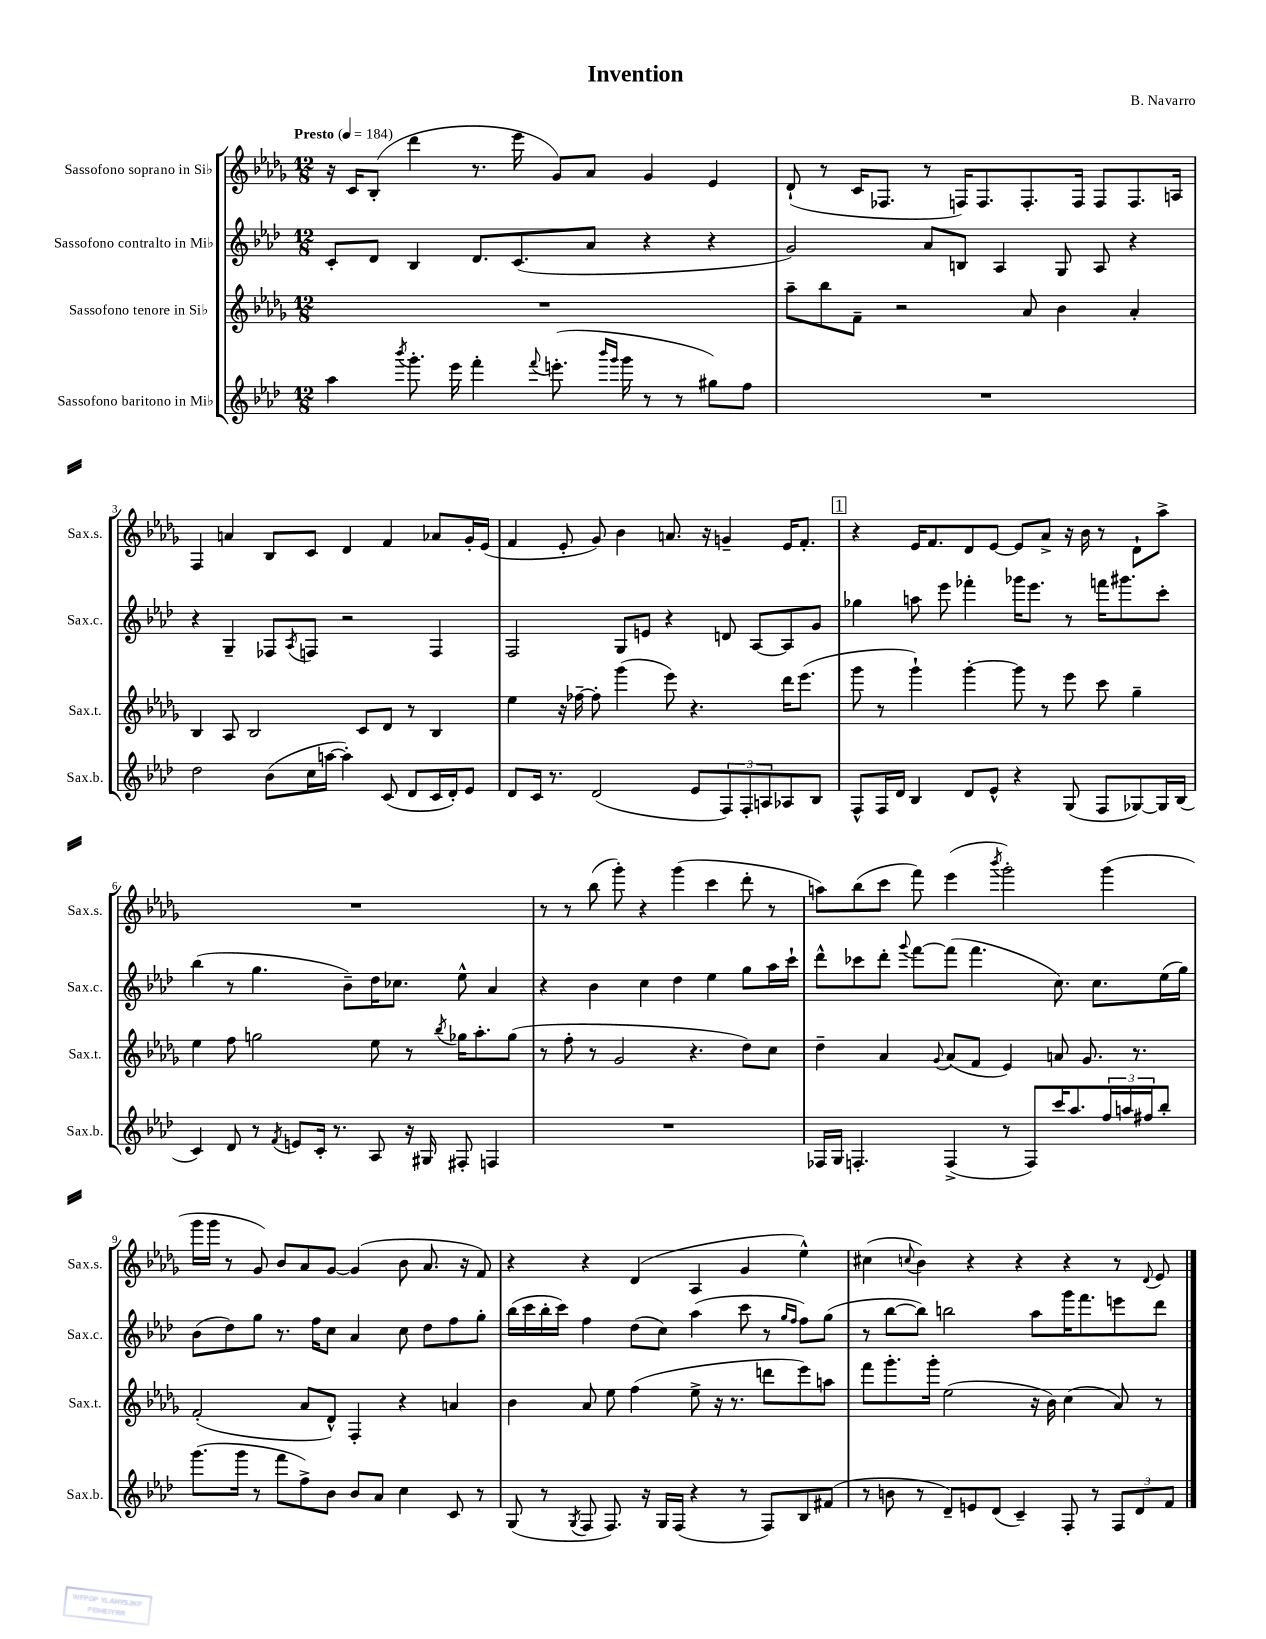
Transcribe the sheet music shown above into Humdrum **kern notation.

**kern	**kern	**kern	**kern
*staff4	*staff3	*staff2	*staff1
*clefG2	*clefG2	*clefG2	*clefG2
*k[b-e-a-d-]	*k[b-e-a-d-g-]	*k[b-e-a-d-]	*k[b-e-a-d-g-]
*M12/8	*M12/8	*M12/8	*M12/8
*MM184	*MM184	*MM184	*MM184
4aa-	1.r	8c'	16r
.	.	.	16c
.	.	8d-	(8B-'
8qbbb-	.	.	.
8.ggg'	.	4B-	4ddd-
16eee-	.	.	.
4fff'	.	8.d-	8.r
.	.	(8.c	16eee-
8qqfff	.	.	.
(8.eee'	.	.	8g-)
.	.	8a-	8a-
16qqbbb-	.	.	.
16qqggg	.	.	.
16ggg	.	.	.
8r	.	4r	4g-
8r	.	.	.
8gg#)	.	4r	4e-
8ff	.	.	.
=	=	=	=
1.r	8aa-~	2g)	(8d-`
.	8bb-	.	8r
.	8f~	.	16c
.	.	.	8.F-
.	2r	.	.
.	.	8a-	8r
.	.	8B	16F)
.	.	.	8.F
.	.	4A-	.
.	8a-	.	8.F'
.	4b-	8G	.
.	.	.	16F
.	.	8A-	8F
.	4a-'	4r	8.F
.	.	.	16A
=	=	=	=
2dd-	4B-	4r	4F
.	8A-	4G~	4a
.	2B-	.	.
(8b-	.	8F-	8B-
.	.	8qA-	.
16cc	.	8F	8c
[16aa	.	.	.
4aa'])	.	2r	4d-
.	8c	.	.
(8c	8d-	.	4f
8d-	8r	.	.
16c	4B-	4F	8a-
16d-')	.	.	.
8e-	.	.	16g-'
.	.	.	(16e-
=	=	=	=
8d-	4ee-	2F	4f
16c	.	.	.
8.r	.	.	.
.	16r	.	8e-'
.	[16ff-~	.	.
(2d-	8ff-']	.	8g-)
.	(4ggg-	8G	4b-
.	.	8e	.
.	8eee-)	4r	8.a
8e-	4.r	.	.
.	.	.	16r
12F)	.	8d	4g~
12F'	.	.	.
.	.	[8A-	.
12A	.	.	.
8A-	16ddd-	8A-]	16e-
.	(8.eee-	.	8.f'
8B-	.	8g	.
=	=	=	=
8F^^	8ggg-	4gg-	4r
16F	8r	.	.
16d-	.	.	.
4B-	4ggg-`)	8aa	16e-
.	.	.	8.f
.	.	8eee-	.
8d-	[4ggg-'	4fff-'	8d-
8e-^^	.	.	[8e-
4r	8ggg-]	16ggg-	8e-]
.	.	8.eee-	.
.	8r	.	8a-^
(8G	8eee-	8r	16r
.	.	.	16b-
8F	8ccc	16fff	8r
.	.	8.ggg#	.
[8G-)	4gg-~	.	8d-`
16G-]	.	8ccc'	8aa-^
(16B-	.	.	.
=	=	=	=
4c)	4ee-	(4bb-	1.r
8d-	8ff	8r	.
8r	2gg	4.gg	.
8qf	.	.	.
8e	.	.	.
16c'	.	.	.
8.r	.	.	.
.	.	8b-~)	.
8A-	8ee-	16dd-	.
.	.	8.cc-	.
16r	8r	.	.
16G#	.	.	.
.	8qbb-	.	.
8F#'	16gg-	8ee-^^	.
.	8.aa-'	.	.
4F	.	4a-	.
.	(8gg-	.	.
=	=	=	=
1.r	8r	4r	8r
.	8ff'	.	8r
.	8r	4b-	(8bb-
.	2g-	.	8ggg-')
.	.	4cc	4r
.	.	4dd-	(4ggg-
.	4.r	.	.
.	.	4ee-	4ccc
.	8dd-)	8gg	8ddd-'
.	8cc	16aa-	8r
.	.	16ccc`	.
=	=	=	=
16F-	4dd-~	8ddd-^^	8aa)
16G	.	.	.
4.F'	.	8ccc-	(8bb-
.	4a-	8ddd-'	8ccc
.	.	8qqggg	.
.	.	[8fff	8fff)
.	8qqg-	.	.
(4F^	(8a-	(8fff]	(4eee-
.	8f	4.fff	.
.	.	.	8qbbb-
8r	4e-)	.	2ggg-')
8F)	.	.	.
16ccc	8a	8.cc)	.
8.aa-	.	.	.
.	8.g-	.	.
.	.	8.cc	.
24ff	.	.	(4ggg-
24aa	.	.	.
.	8.r	.	.
24ff#	.	.	.
8bb-'	.	(16ee-	.
.	.	16gg)	.
=	=	=	=
(8.ggg	(2f'	(8b-	16ggg-
.	.	.	16ggg-
.	.	8dd-)	8r
16ggg	.	.	.
8r	.	8gg	8g-)
8fff	.	8.r	8b-
8ff^)	8a-	.	8a-
.	.	16ff	.
8b-	8d-^^)	8cc	[8g-
8b-	4F'	4a-	(4g-]
8a-	.	.	.
4cc	4r	8cc	8b-
.	.	8dd-	8.a-
8c	4a	8ff	.
.	.	.	16r
8r	.	8gg'	8f)
=	=	=	=
(8G	4b-	(16bb-	4r
.	.	16ccc	.
8r	.	16bb-'	.
.	.	16ccc)	.
8qG	.	.	.
8F	8a-	4ff	4r
8.F)	8ee-	.	.
.	(4ff	(8dd-	(4d-
16r	.	.	.
16G	.	8cc)	.
(16F	.	.	.
4r	8ee-^	(4aa-	4A-
.	16r	.	.
.	8.r	.	.
8r	.	8ccc	4g-
8F)	8ddd	8r	.
.	.	16qqgg	.
.	.	16qqff	.
8B-	8eee-)	8ff)	4ee-^^)
(8f#	8aa	(8gg	.
=	=	=	=
8r	8fff	8r	(4cc#
8b	8.ggg-'	[8bb-	.
.	.	.	8qqcc
8r	.	8bb-])	4b-)
.	16ggg-'	.	.
8d-~)	(2ee-	2bb	.
8e	.	.	4r
(8d-	.	.	.
4c~)	.	.	4r
.	16r	8aa-	.
.	16b-)	.	.
8F'	(4cc	16ggg	4r
.	.	8.fff	.
8r	.	.	.
12F	8a-)	8eee	8r
12d-	.	.	.
.	.	.	8qqd-
.	8r	8ddd-	8e-
12f	.	.	.
==	==	==	==
*-	*-	*-	*-
